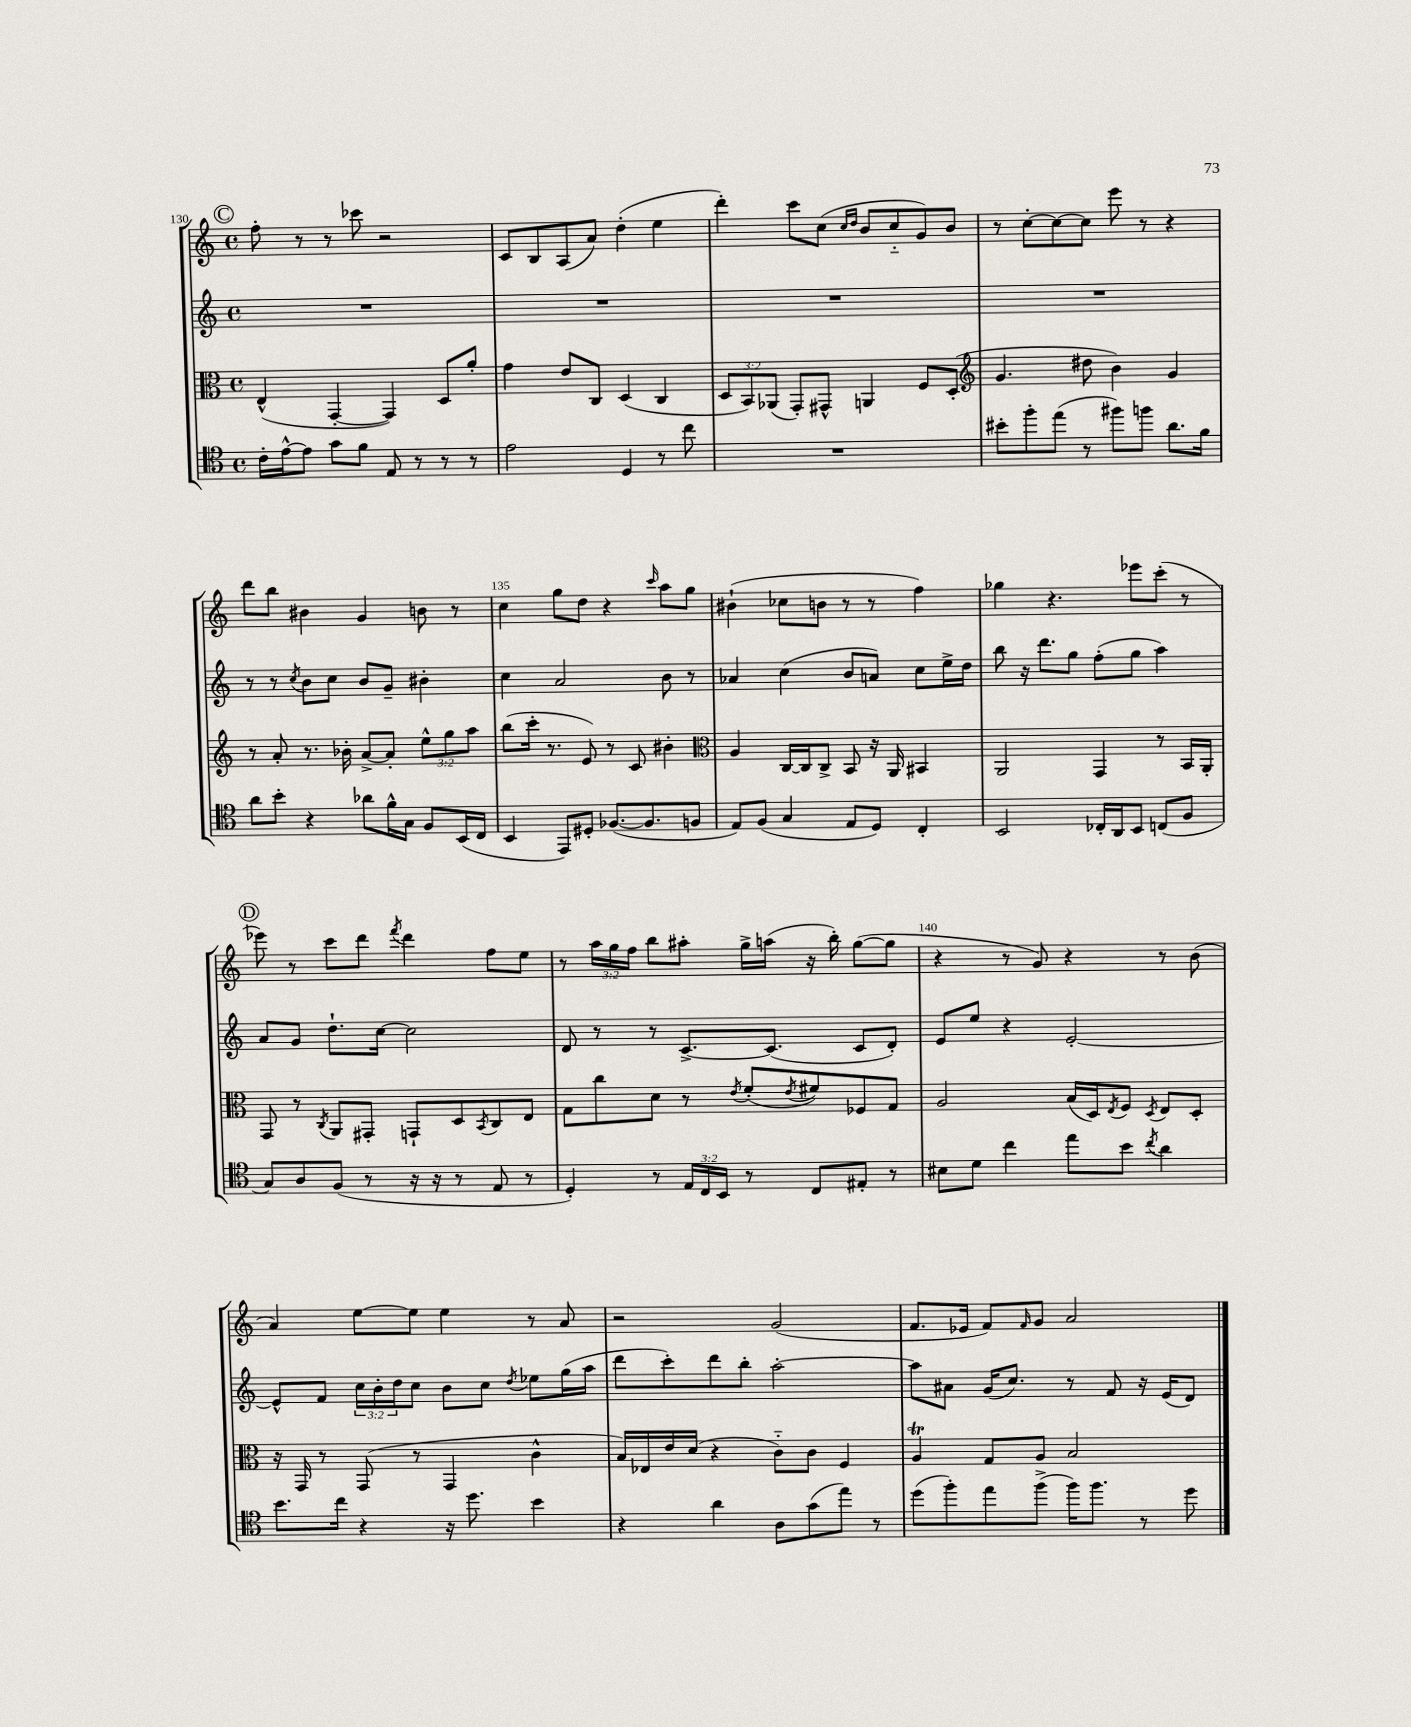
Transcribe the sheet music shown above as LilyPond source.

<<
\new StaffGroup <<
\new Staff = "s0" {
    \clef treble \key c \major \defaultTimeSignature \time 4/4 \override Staff.TupletNumber.text = #tuplet-number::calc-fraction-text
    \mark \markup { \circle "C" } f''8-. r8 r8 ces'''8 r2 |
    c'8 b8 a8( a'8) d''4-.( e''4 |
    d'''4-.) c'''8 c''8( \grace { c''16 d''16 } b'8 c''8-_ g'8) b'8 |
    r8 c''8~-. c''8~ c''8 e'''8 r8 r4 |
    d'''8 b''8 bis'4 g'4 b'8 r8 |
    c''4 g''8 d''8 r4 \grace { c'''16 } a''8 g''8 |
    bis'4-!( ces''8 b'8 r8 r8 f''4) |
    ges''4 r4. ees'''8 c'''8-.( r8 |
    \mark \markup { \circle "D" } ees'''8) r8 c'''8 d'''8 \acciaccatura { f'''8 } d'''4 f''8 e''8 |
    r8 \tuplet 3/2 { a''16 g''16 f''16 } b''8 ais''8-. g''16-> a''16( r16 b''16-.) g''8~( g''8 |
    r4 r8 g'8) r4 r8 b'8( |
    a'4) e''8~ e''8 e''4 r8 a'8 |
    r2 g'2( |
    f'8. ees'16 f'8) \grace { f'16 } g'8 a'2 \bar "|." |
}
\new Staff = "s1" {
    \clef treble \key c \major \defaultTimeSignature \time 4/4 \override Staff.TupletNumber.text = #tuplet-number::calc-fraction-text
    \mark \markup { \circle "C" } R1 |
    R1 |
    R1 |
    R1 |
    r8 r8 \acciaccatura { c''8 } b'8 c''8 b'8 g'8-- bis'4-. |
    c''4 a'2 b'8 r8 |
    aes'4 c''4( b'8 a'8) c''8 e''16-> d''16 |
    b''8 r16 d'''8. g''8 f''8-.( g''8 a''4) |
    \mark \markup { \circle "D" } a'8 g'8 d''8.-! c''16~ c''2 |
    d'8 r8 r8 c'8.~-> c'8.( c'8 d'8-.) |
    e'8 e''8 r4 e'2~-. |
    e'8-^ f'8 \tuplet 3/2 { c''16 b'16-. d''16 } c''8 b'8 c''8 \acciaccatura { d''8 } ees''8 g''16( a''16 |
    d'''8 c'''8-.) d'''8 b''8-. a''2~-. |
    a''8 ais'8 g'16( c''8.) r8 f'8 r16 e'16( d'8) \bar "|." |
}
\new Staff = "s2" {
    \clef alto \key c \major \defaultTimeSignature \time 4/4 \override Staff.TupletNumber.text = #tuplet-number::calc-fraction-text
    \mark \markup { \circle "C" } e4-^( g,4~-. g,4) d8 a'8-. |
    g'4 e'8 c8 d4( c4 |
    \tuplet 3/2 { d8 b,8) aes,8( } g,8-.) gis,8-^ a,4 f8 d8-.( |
    \clef treble g'4. dis''8 b'4) g'4 |
    r8 a'8-. r8. bes'16-. a'8~-> a'8-. \tuplet 3/2 { e''8-^ g''8 a''8 } |
    b''8( c'''16-. r8. e'8) r8 c'8 bis'4-. |
    \clef alto a4 c16~ c16 c8-> b,8 r16 a,16 bis,4 |
    a,2 g,4 r8 b,16 a,16-. |
    \mark \markup { \circle "D" } g,8 r8 \acciaccatura { c8 } a,8 gis,8-. g,8-! d8 \acciaccatura { b,8 } c8 e8 |
    g8 c''8 d'8 r8 \acciaccatura { e'8 } f'8-.( \acciaccatura { e'8 } fis'8) fes8 g8 |
    a2 b16( d16) \acciaccatura { e8 } f8 \acciaccatura { d8 } e8 d8-. |
    r16 g,16 r8 g,8( r8 g,4 c'4-^ |
    b16) ees16 e'16 d'16( r4 c'8-_) c'8 f4 |
    a4\trill g8 a8 b2 \bar "|." |
}
\new Staff = "s3" {
    \clef tenor \key c \major \defaultTimeSignature \time 4/4 \override Staff.TupletNumber.text = #tuplet-number::calc-fraction-text
    \mark \markup { \circle "C" } c'16-. e'16~-^ e'8 g'8 f'8 e8 r8 r8 r8 |
    e'2 d4 r8 c''8 |
    R1 |
    bis'8-. f''8-. e''8( r8 fis''8) f''8 a'8. f'16 |
    a'8 b'8-. r4 aes'8 f'16-^ g16 f8 b,16( c16 |
    b,4 e,8) dis8-. fes8.~( fes8. f8 |
    e8) f8( g4 e8 d8) c4-. |
    b,2 ces16-. a,16 b,8 c8( f8 |
    \mark \markup { \circle "D" } g8) a8 f8( r8 r16 r16 r8 e8 r8 |
    d4-.) r8 \tuplet 3/2 { e16 c16 b,16 } r8 c8 eis8-. r8 |
    bis8 d'8 c''4 e''8 b'8 \acciaccatura { c''8 } a'4 |
    b'8. c''16 r4 r16 d''8. b'4 |
    r4 a'4 a8 g'8( e''8) r8 |
    d''8( f''8-.) e''8 f''8->( f''16) f''8. r8 d''8 \bar "|." |
}
>>
>>
\layout { \context { \Score currentBarNumber = #130 \override BarNumber.break-visibility = ##(#f #t #t) barNumberVisibility = #(every-nth-bar-number-visible 5) } }
